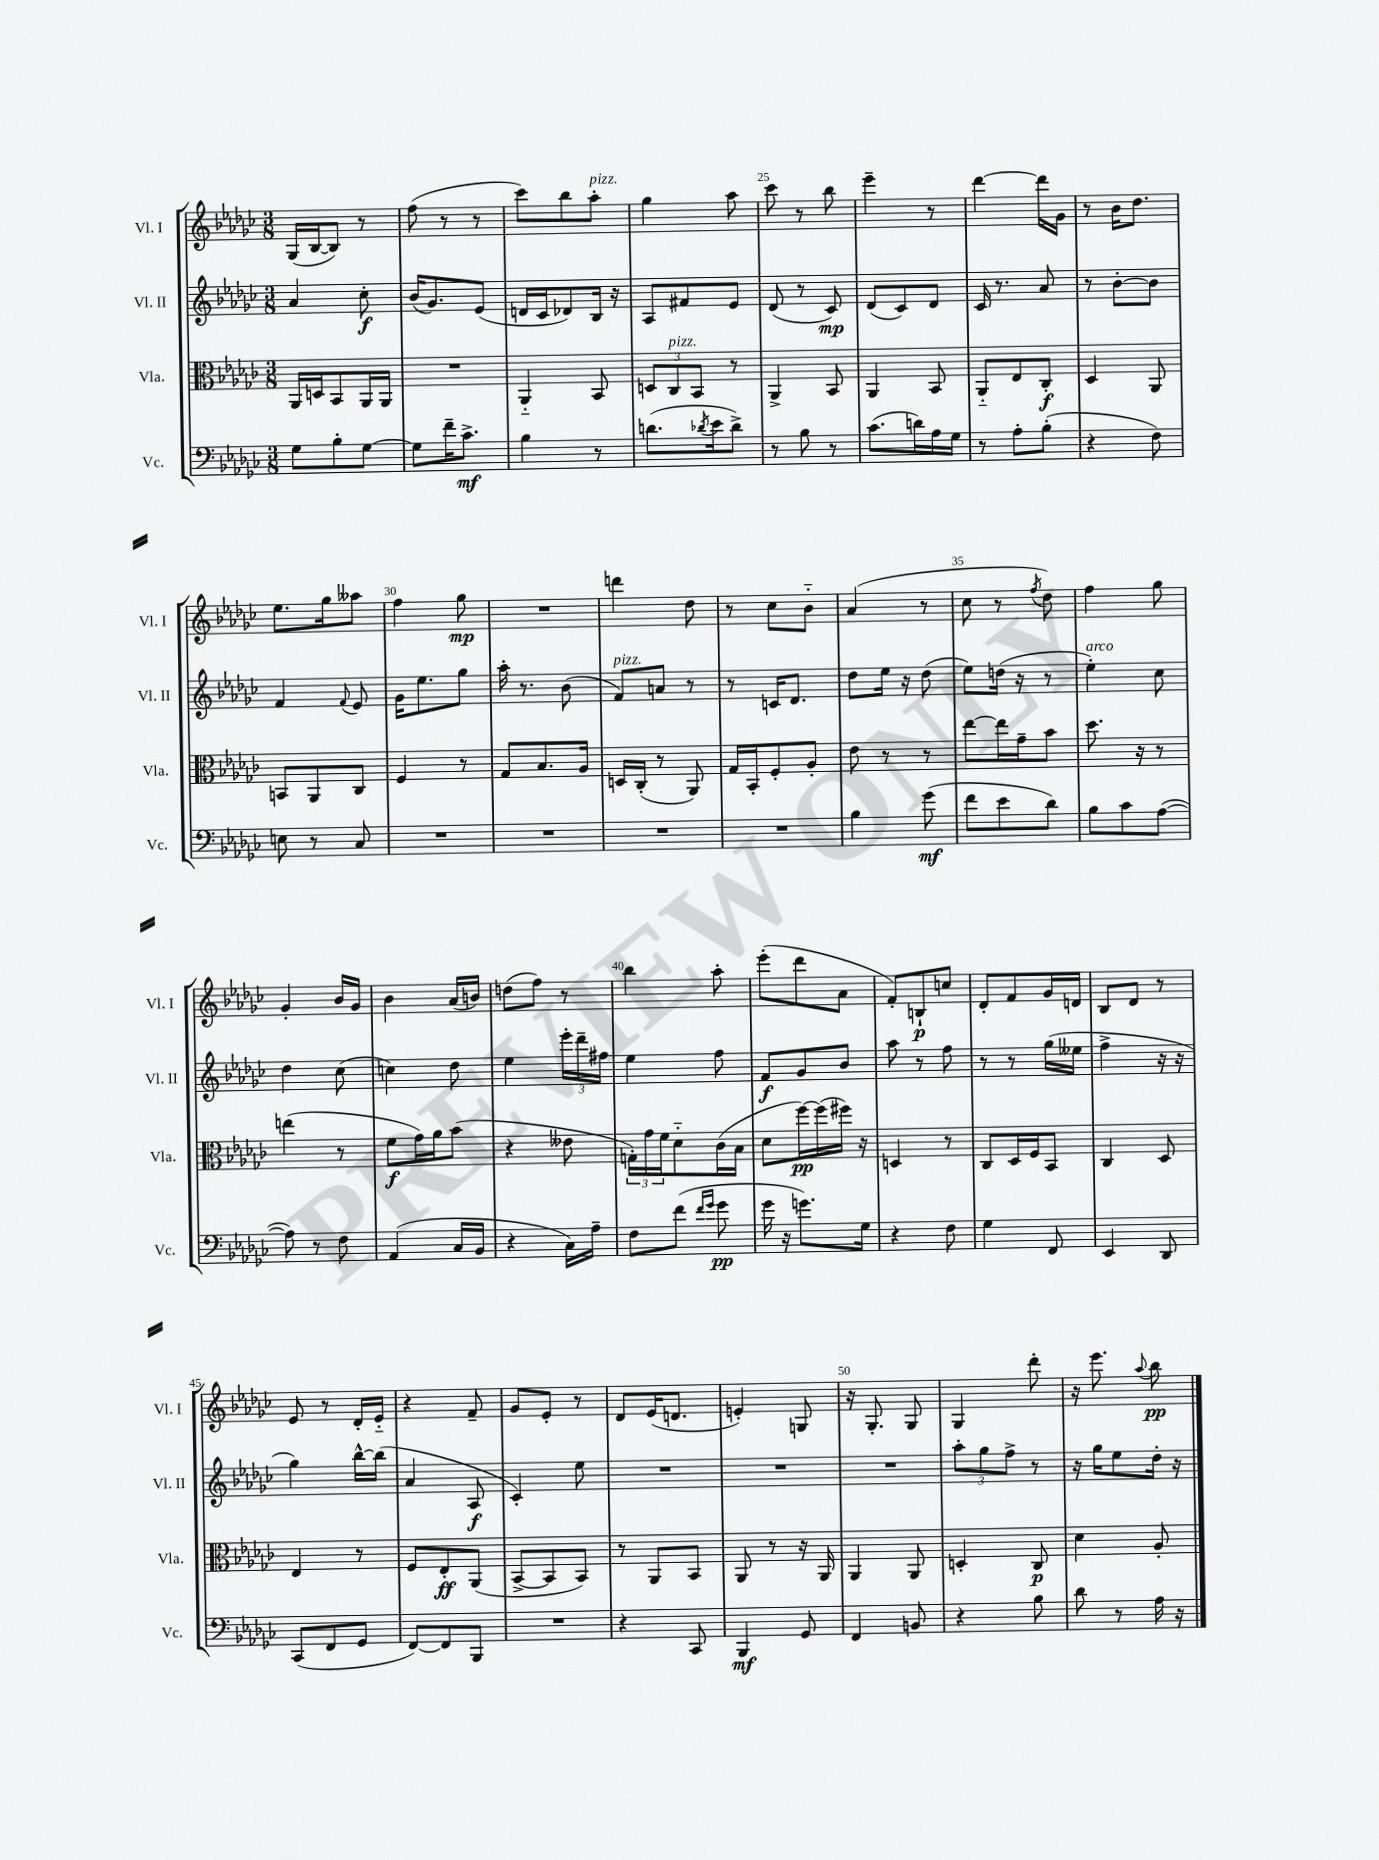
<<
\new StaffGroup <<
\new Staff = "s0" \with { instrumentName = "Vl. I" shortInstrumentName = "Vl. I" } {
    \clef treble \key ges \major \numericTimeSignature \time 3/8
    ges16( bes16~ bes8) r8 |
    f''8( r8 r8 |
    ces'''8) bes''8 aes''8-.^\markup { \italic "pizz." } |
    ges''4 aes''8 |
    ces'''8 r8 bes''8 |
    ees'''4-- r8 |
    des'''4~ des'''16 ges'16 |
    r8 bes'16 des''8. |
    ees''8. ges''16 aeses''8 |
    f''4 ges''8\mp |
    R4. |
    d'''4 des''8 |
    r8 ces''8 bes'8-_ |
    aes'4( r8 |
    ces''8 r8 \acciaccatura { f''8 } des''8) |
    f''4 ges''8 |
    ges'4-. bes'16 ges'16 |
    bes'4 aes'16( b'16) |
    d''8( f''8) r8 |
    bes''4 aes''8-. |
    ees'''8-.( des'''8 aes'8 |
    f'8-.) b8-!\p c''8 |
    des'8-. f'8 ges'16 d'16 |
    bes8 des'8 r8 |
    ees'8 r8 des'16-. ees'16-_ |
    r4 f'8-- |
    ges'8 ees'8-. r8 |
    des'8 ees'16( d'8. |
    e'4-.) g8 |
    r16 ges8.-. ges8 |
    ges4 des'''8-. |
    r16 ees'''8. \appoggiatura { aes''8 } bes''8\pp \bar "|." |
}
\new Staff = "s1" \with { instrumentName = "Vl. II" shortInstrumentName = "Vl. II" } {
    \clef treble \key ges \major \numericTimeSignature \time 3/8
    aes'4 ces''8-.\f |
    bes'16( ges'8.) ees'8( |
    d'16 ces'16 des'8) bes16 r16 |
    aes8 fis'8 ees'8 |
    des'8( r8 ces'8\mp) |
    des'8( ces'8) des'8 |
    ces'16 r8. aes'8 |
    r8 bes'8~-. bes'8 |
    f'4 \appoggiatura { f'8 } ees'8 |
    ges'16 ees''8. ges''8 |
    aes''16-. r8. bes'8( |
    f'8^\markup { \italic "pizz." }) a'8 r8 |
    r8 c'16 des'8. |
    des''8 ees''16 r16 des''8( |
    ees''8) d''16( r16 r8 |
    ees''4-.^\markup { \italic "arco" }) ces''8 |
    des''4 ces''8( |
    c''4) des''8 |
    ees''4 \tuplet 3/2 { ees'''16-. des'''16-- fis''16 } |
    ees''4 f''8 |
    f'8\f ges'8 bes'8 |
    aes''8 r8 f''8 |
    r8 r8 ges''16( eeses''16 |
    f''4-> r16 r16 |
    ges''4) bes''16~-^ bes''16( |
    aes'4 aes8\f |
    ces'4-.) ees''8 |
    R4. |
    R4. |
    R4. |
    \tuplet 3/2 { aes''8-. ges''8 f''8-> } r8 |
    r16 ges''16 ees''8 des''16-. r16 \bar "|." |
}
\new Staff = "s2" \with { instrumentName = "Vla." shortInstrumentName = "Vla." } {
    \clef alto \key ges \major \numericTimeSignature \time 3/8
    aes,16 d16 bes,8 aes,16 aes,16 |
    R4. |
    aes,4-_ bes,8 |
    \tuplet 3/2 { d8 ces8^\markup { \italic "pizz." } bes,8 } r8 |
    aes,4-> bes,8 |
    aes,4 bes,8 |
    aes,8-_ ees8 ces8-.\f |
    des4 aes,8 |
    b,8 aes,8 ces8 |
    f4 r8 |
    ges8 bes8. aes16 |
    d16 ces16-.( r8 aes,8) |
    ges16 bes,16-. f8-. aes8-. |
    ees'8 r8 r8 |
    ees''8~ ees''16 ges'16-- bes'8 |
    des''8. r16 r8 |
    e''4( r8 |
    f'8\f ges'16) aes'16 bes'8( |
    r4 eeses'8 |
    \tuplet 3/2 { g16-.) ges'16 f'16 } des'8-_ ces'16( bes16 |
    des'8 f''16~\pp) f''16( fis''16) r16 |
    d4 r8 |
    ces8 des16 f16 bes,8 |
    ces4 des8 |
    ees4 r8 |
    f8 ees8-.\ff aes,8( |
    bes,8~-> bes,8 bes,8) |
    r8 aes,8 bes,8 |
    aes,8 r8 r16 aes,16 |
    aes,4 aes,8 |
    d4-. ces8\p |
    des'4 aes8-. \bar "|." |
}
\new Staff = "s3" \with { instrumentName = "Vc." shortInstrumentName = "Vc." } {
    \clef bass \key ges \major \numericTimeSignature \time 3/8
    ges8 bes8-. ges8~ |
    ges8 f'16-- ces'8.->\mf |
    bes4 r8 |
    d'8.( \acciaccatura { des'8 } ees'16 des'8->) |
    r8 bes8 r8 |
    ces'8.( d'16) aes16 ges16 |
    r8 aes8-. bes8-.( |
    r4 f8) |
    e8 r8 ces8 |
    R4. |
    R4. |
    R4. |
    R4. |
    bes4 ges'8\mf( |
    f'8 ees'8 des'8) |
    bes8 ces'8 aes8~( |
    aes8) r8 f8 |
    aes,4( ces16 bes,16 |
    r4 ces16) aes16-- |
    f8 f'8( \grace { f'16 ges'16 } ges'8\pp |
    ges'16 r16 g'8.) ges16 |
    r4 f8 |
    ges4 f,8 |
    ees,4 des,8 |
    ces,8( f,8 ges,8 |
    f,8~) f,8 bes,,8 |
    R4. |
    r4 ces,8 |
    bes,,4\mf ges,8 |
    f,4 b,8 |
    r4 bes8 |
    des'8 r8 aes16 r16 \bar "|." |
}
>>
>>
\layout { \context { \Score currentBarNumber = #21 \override BarNumber.break-visibility = ##(#f #t #t) barNumberVisibility = #(every-nth-bar-number-visible 5) } }
